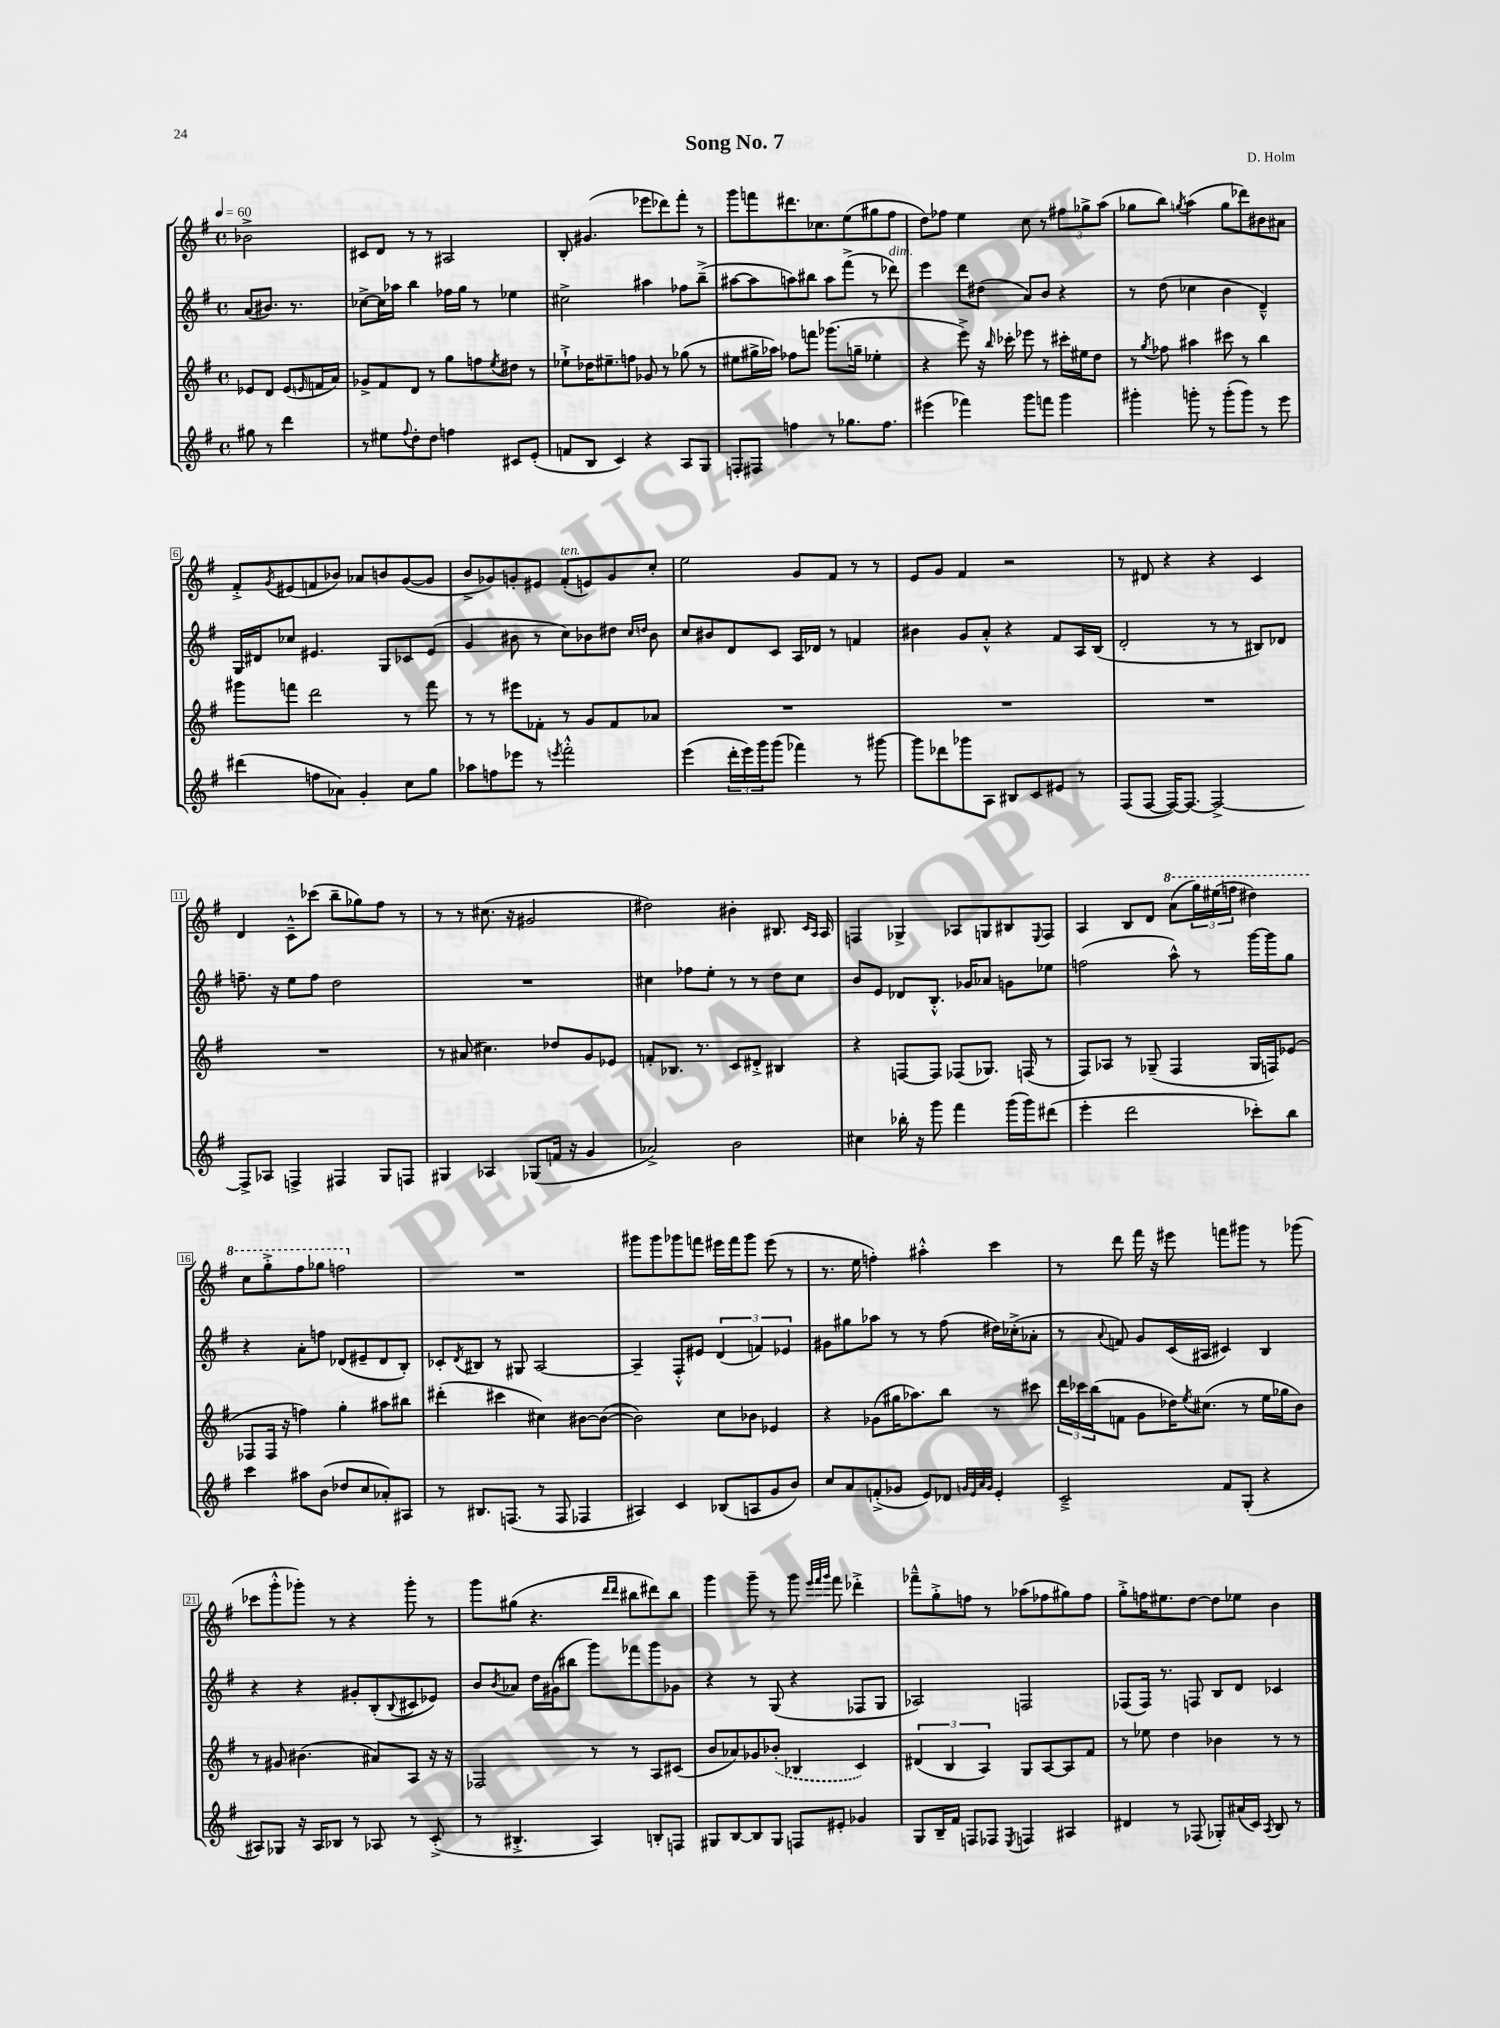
\header { title = "Song No. 7" composer = "D. Holm" }
<<
\new StaffGroup <<
\new Staff = "s0" {
    \clef treble \key g \major \defaultTimeSignature \time 4/4 \partial 2 \tempo 4 = 60
    bes'2-> |
    cis'8 d'8 r8 r8 ais2 |
    b8-. gis'4.( ees'''8 des'''8) fis'''8-. r8 |
    g'''8 f'''8 dis'''8. ces''8. e''8( gis''8 fis''8 |
    d''8) fes''8 e''4 c''8 r8 \tuplet 3/2 { fis''8 ges''8-> a''8( } |
    ges''8 b''8) \acciaccatura { g''8 } a''4( g''8 des'''8) bis'8 ais'8 |
    fis'8-.-> \acciaccatura { g'8 } eis'8( f'8 bes'8) aes'8 b'8 g'8~( g'8 |
    b'8-> ges'8) g'8-. eis'8 fis'8-.^\markup { \italic "ten." }( e'8) g'8 c''8-. |
    e''2 g'8 fis'8 r8 r8 |
    e'8 g'8 fis'4 r2 |
    r8 dis'8 r4 r4 c'4 |
    d'4 c'8---^ ces'''8( b''8-- ges''8) fis''8 r8 |
    r8 r8 cis''8.( r16 gis'2 |
    dis''2) bis'4-. bis8. \grace { c'16 a16 } a16 |
    f4 ges4-> aes8 g8 bis8 \appoggiatura { e8 } f8 |
    a4 b8 d'8 \ottava #1 a''8( \tuplet 3/2 { g'''16) eis'''16( f'''16 } dis'''4) |
    c'''8 g'''8-.-> fis'''8 ges'''8 f'''2 \ottava #0 |
    R1 |
    gis'''8 gis'''8 ges'''8 f'''8 eis'''16 f'''16 ges'''8 eis'''8( r8 |
    r8. e''16 f''4-.) ais''4-.-^ c'''4 |
    r8 d'''8 fis'''16 r16 eis'''8 f'''8 gis'''8 r8 ges'''8( |
    ces'''8 g'''8-.-^ ges'''8-.) r8 r4 ges'''8-. r8 |
    g'''8 gis''8( r4. \grace { d'''16 d'''16 } bis''8 dis'''8) bis''8 |
    g'''4 g'''8-- r8 g'''8 \grace { e'''32 fis'''32 g'''32 } fis'''8 des'''4-.-> |
    fes'''8---^ g''8-.-> f''8 r8 aes''8( fes''8 gis''8) fes''8 |
    g''8-.-> f''16 eis''8. d''8~ d''8 ees''8 b'4 \bar "|." |
}
\new Staff = "s1" {
    \clef treble \key g \major \defaultTimeSignature \time 4/4 \partial 2
    a'8( bis'8.) r8. |
    ces''8~-> ces''16 aes''16 b''4 fes''16 g''16 r8 ees''4 |
    cis''2-> ais''4 fes''8 b''8--->( |
    ais''8~ ais''8 a''8) bis''8 a''8 fis'''8->( r8 des'''8^\markup { \italic "dim." }) |
    e'''4 d'''8 dis''8( a'8) b'8 r4 |
    r8 d''8( ces''4 b'4 d'4---^) |
    g16 dis'16 ces''8 eis'4. g8 ces'8 eis'8( |
    g'4 bis'8 r8 c''8) bes'8 dis''8 \grace { c''16 d''16 } bes'8 |
    c''8 bis'8 d'8 c'8 a16 des'16 r8 f'4 |
    bis'4 g'8 a'8-.-^ r4 fis'8 a16 b16( |
    d'2-. r8 r8 bis8) des'8 |
    f''8.-- r16 e''8 f''8 d''2 |
    R1 |
    cis''4 fes''8 e''8-. r8 r8 d''8 cis''8 |
    b'8 e'8 des'8 b8.-.-^ ges'16 aes'8 g'8 ees''8 |
    f''2( a''8-^) r8 g'''16~ g'''16 g''8 |
    r4 a'8-. f''8 des'8( eis'8-- des'8 b8-.) |
    ces'8-. \acciaccatura { d'8 } bis8 r8 gis8 a2~ |
    a4-- fis8-.-^ eis'8 \tuplet 3/2 { d'4( f'4) ees'4 } |
    gis'8 gis''8 aes''8 r8 r8 fis''8( dis''16) ces''16-.->( aes'8-. |
    r8 \appoggiatura { a'8 } f'8) g'8 c'16( ais16 cis'4) b4 |
    r4 r4 gis'8-. b8-.( \appoggiatura { b8 } cis'8 ees'8) |
    b'8 \acciaccatura { b'8 } aes'8 d''16 gis'16( bis''8 g'''8) fes'''8 g'''8 ges'8 |
    r4 r8 g8( r4 fes8 g8 |
    aes2) f2 |
    fes8( fes16) r8. f8 b8 d'8 ces'4 \bar "|." |
}
\new Staff = "s2" {
    \clef treble \key g \major \defaultTimeSignature \time 4/4 \partial 2
    ees'8 d'8 ees'8( \grace { e'16 } f'16 a'16) |
    ges'8-> fis'8 d'8 r8 g''8 f''8 \acciaccatura { e''8 } dis''8 r8 |
    ees''8-!-> des''16 eis''8.-- f''8 ges'8 r8 ges''8( r8 |
    eis''8 gis''16-> aes''16) fes''8 f'''8 ges'''8.( g''16-- ees''4-. |
    r4 e'''8->) r16 \grace { b''16 } ces'''16-. ees'''8 r8 cis'''16-. eis''16 d''8 |
    r8 \acciaccatura { g''8 } fes''8 ais''4 cis'''8 r8 b''4 |
    gis'''8 f'''8 d'''2 r8 f'''8 |
    r8 r8 eis'''8 fes'8-. r8 g'8 fes'8 aes'8 |
    R1 |
    R1 |
    R1 |
    R1 |
    r8 ais'8( cis''4.) des''8 g'8 ees'8 |
    f'8-. bes8. r8. c'8 dis'8-.-> bis4 |
    r4 f8~ f8 fes8( ges8.) f16( r8 |
    fis8) aes8 r8 ges8--( fis4 ges16 f16) ees'8( |
    fes8 fes16 r16 f''4) g''4-. ais''8 bis''8 |
    dis'''4-.( cis'''4 cis''4) bis'8~ bis'8~( |
    bis'2) c''8 bes'8 ees'4 |
    r4 ges'8( gis''16 aes''8.) b''8 r8 cis'''8 |
    \tuplet 3/2 { d'''16 ces'''16 b''16( } f'8 g'8 des''16) \acciaccatura { e''8 } cis''8.( r8 e''16 ges''16 b'8) |
    r8 gis'8 bis'4.( ais'8) a8 r16 r16 |
    fes2 r8 r8 a8 cis'8( |
    b'8 aes'8) ges'8 \once \slurDashed bes'8-.( bes4 c'4) |
    \tuplet 3/2 { dis'4( b4 a4) } g8 a8~ a8 fis'8 |
    r8 ees''8 d''4 bes'4 r8 r8 \bar "|." |
}
\new Staff = "s3" {
    \clef treble \key g \major \defaultTimeSignature \time 4/4 \partial 2
    gis''8 r8 d'''4 |
    r8 eis''8 \appoggiatura { fis''8 } d''8-. d''8 f''4 cis'8 e'8-.( |
    f'8 b8 c'4) r4 a8 g8 |
    f8-. fis8 f''4 r8 ges''8. f''8. |
    eis'''4( fes'''4) g'''8 f'''8 g'''4 |
    gis'''4-. g'''8-. r8 g'''8-.( g'''8) r8 e'''8 |
    dis'''4( f''8 aes'8) g'4-. c''8 g''8 |
    aes''8 f''8 ees'''8 r8 \acciaccatura { e'''8 } fis'''2-.-^ |
    e'''4( \tuplet 3/2 { d'''16-. e'''16) g'''16 } g'''8( fes'''4) r8 gis'''8~ |
    gis'''8 des'''8 ges'''8 a8 bis8 c'8 eis'8 r8 |
    fis8( fis8~ fis16~) fis8.~ fis2~-> |
    fis8-> aes8 f4-> fis4 g8 f8 |
    gis4 aes4 ges8( f'16 r16 g'4 |
    aes'2->) b'2 |
    cis''4 bes''16-. r16 g'''8 fis'''4 g'''16( g'''16) dis'''8( |
    e'''4-. d'''2 ces'''8-.) b''8 |
    c'''4 ais''8 b'8( des''8 c''8 aes'8-.) ais8 |
    r8 bis8. f8.( r8 f8 fes4 |
    ais4) c'4 bes8( a8 g'8 b'8) |
    c''8 a'8 f'8-.->( ges'8 e'8) des'8 \grace { g'32 e'32 a'32 g'32 } e'4-. |
    c'2---> fis'8 g8-.( r4 |
    ais8) ges8 r16 ais16 bes8 r8 aes8 r8 c'8-.->( |
    r8 bis4.-.-> a4) b8-. f8 |
    gis8 b8~ b8 gis8 f8 eis'8-. ges'4 |
    g8 b16-- fis'16 f8 fes8 \acciaccatura { e8 } f4 ais4 |
    dis'4 r8 fes8( ges8-.) ais'16( c'16) \acciaccatura { a8 } b8 r8 \bar "|." |
}
>>
>>
\layout { \context { \Score \override BarNumber.stencil = #(make-stencil-boxer 0.1 0.3 ly:text-interface::print) } }
